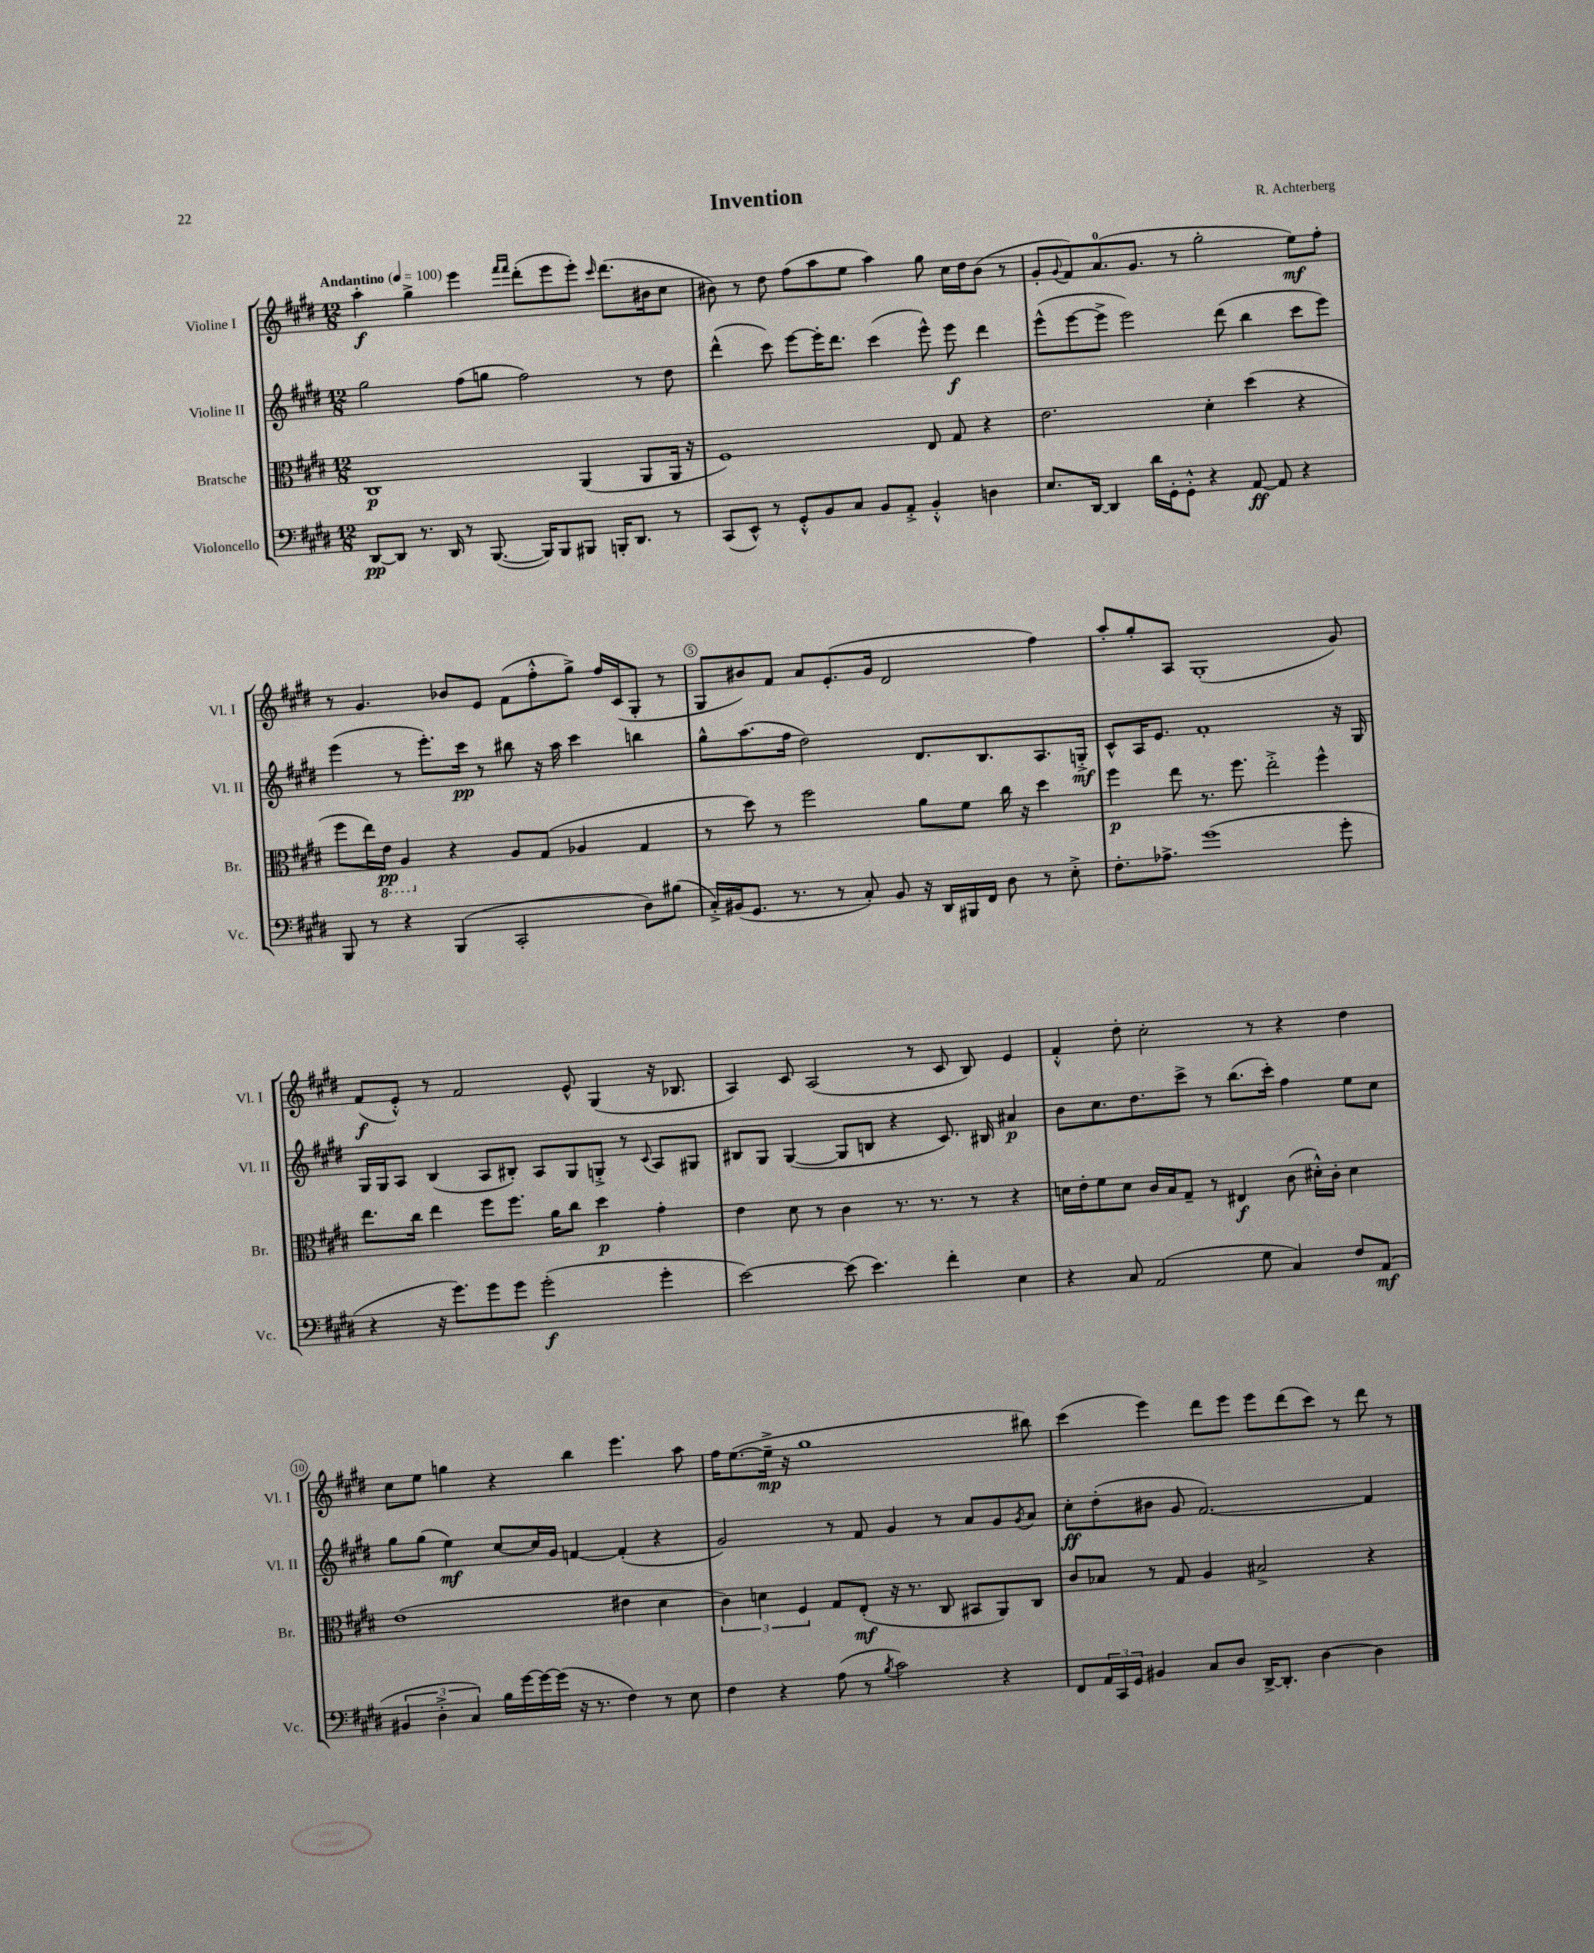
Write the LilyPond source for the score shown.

\header { title = "Invention" composer = "R. Achterberg" }
<<
\new StaffGroup <<
\new Staff = "s0" \with { instrumentName = "Violine I" shortInstrumentName = "Vl. I" } {
    \clef treble \key e \major \numericTimeSignature \time 12/8 \tempo "Andantino" 4 = 100
    a''4-.\f gis''4-> e'''4 \grace { fis'''16 fis'''16 } dis'''8-.( e'''8 e'''8-.) \grace { cis'''16 } dis'''8.( bis'16 cis''8 |
    bis'8) r8 dis''8 fis''8( a''8 e''8 a''4) gis''8 cis''16 dis''16 bis'8( r8 |
    gis'8-. \appoggiatura { gis'8 } fis'8) a'8.-0( gis'8. r8 gis''2-. e''8\mf) fis''8-. |
    r8 gis'4. bes'8 e'8 fis'8( fis''8-.-^ gis''8->) fis''16 cis'16( gis8-. r8 |
    gis8 bis'8) fis'8 a'8 e'8.-.( gis'16 dis'2 fis''4) |
    a''8-. gis''8-. a8 gis1-.( gis'8) |
    fis'8\f( e'8-.-^) r8 fis'2 e'8-^ gis4( r16 bes8. |
    a4) cis'8 a2( r8 cis'8 b8) e'4 |
    fis'4-.-^ dis''8-. cis''2-. r8 r4 dis''4 |
    cis''8 e''8 g''4 r4 b''4 e'''4. a''8 |
    fis''16 e''8.~( e''16--->\mp r16 gis''1 bis''8) |
    cis'''4( e'''4) dis'''8 e'''8 e'''8 dis'''8( cis'''8) r8 dis'''8 r8 \bar "|." |
}
\new Staff = "s1" \with { instrumentName = "Violine II" shortInstrumentName = "Vl. II" } {
    \clef treble \key e \major \numericTimeSignature \time 12/8
    gis''2 fis''8( g''8 fis''2) r8 dis''8 |
    dis'''4-^( cis'''8) e'''8~ e'''16-. dis'''8. cis'''4( e'''8-^) e'''8\f dis'''4 |
    e'''8-^( e'''8~ e'''8-> e'''2) dis'''8( b''4 cis'''8 e'''8) |
    e'''4( r8 e'''8.-.) cis'''16\pp r8 bis''8 r16 a''16 cis'''4 b''4 |
    gis''8-^ a''8.( fis''16 dis''2) dis'8. b8. a8. g16-.->\mf |
    cis'8-^ a16 e'8. fis'1-. r16 gis16 |
    gis16 gis16 a8 b4( a8 bis8-.) a8 gis8 g8-.-> r8 \appoggiatura { cis'8 } a8 gis8 |
    bis8 gis8 gis4~( gis8 b8 r4 cis'8.) bis16 ais'4\p |
    b'8 cis''8. dis''8. cis'''8-> r8 b''8.( cis'''16-.) fis''4 e''8 cis''8 |
    gis''8 gis''8( e''4\mf) cis''8~ cis''16 gis'16 f'4~ f'4-.( r4 |
    gis'2) r8 fis'8 gis'4 r8 a'8 gis'8 \acciaccatura { gis'8 } a'8 |
    cis''8-.\ff dis''8-.( bis'8 gis'8 fis'2.~) fis'4 \bar "|." |
}
\new Staff = "s2" \with { instrumentName = "Bratsche" shortInstrumentName = "Br." } {
    \clef alto \key e \major \numericTimeSignature \time 12/8
    cis1\p a,4( a,8 a,16 r16 |
    fis1) e8 gis8 r4 |
    e'2. dis'4-. dis''4( r4 |
    fis''8 e''16) \ottava #-1 e16\pp a,4 \ottava #0 r4 a8 gis8( aes4 gis4 |
    r8 dis''8) r8 fis''2 a'8 fis'8 cis''16 r16 dis''4 |
    fis''4\p e''8 r8. fis''8. e''2-.-> fis''4-^ |
    e''8. cis''16 e''4 fis''8 fis''8. a'16 cis''8 dis''4\p gis'4-. |
    e'4 dis'8 r8 cis'4 r8. r8. r8 r4 |
    d'16 e'16-. fis'8 d'8 cis'16 b16 gis8-- r8 eis4\f cis'8( dis'16-.-^) cis'16-. dis'4 |
    e'1( eis'4 dis'4 |
    \tuplet 3/2 { cis'4) d'4 fis4 } gis8 e8-.\mf( r16 r8. cis8 bis,8 a,8) cis8 |
    cis'8 bes8 r8 gis8 a4 bis2-> r4 \bar "|." |
}
\new Staff = "s3" \with { instrumentName = "Violoncello" shortInstrumentName = "Vc." } {
    \clef bass \key e \major \numericTimeSignature \time 12/8
    dis,8~\pp dis,8 r8. dis,16 r8 b,,8.~( b,,16) b,,8 bis,,8 b,,16-. dis,8. r8 |
    cis,8( e,8-^) r8 gis,8-.-^ b,8 cis8 b,8 a,8-.-> b,4-.-^ d4 |
    e8. dis,16~ dis,4 dis'16 gis,16-. gis,8-.-^ r4 a,8~\ff a,8 r4 |
    b,,8 r8 r4 b,,4( cis,2-. dis8) bis8( |
    cis16-.->) bis,16( gis,8. r8. r8 cis8-.) bis,8 r16 dis,16 bis,,16 fis,16 dis8 r8 e8-.-> |
    fis8.-. aes8.-> gis'1( gis'8-. |
    r4 r16 gis'8.) gis'8 gis'8 gis'2-.\f( gis'4-. |
    e'2~) e'8( e'4.) fis'4-. e4 |
    r4 cis8 a,2( gis8 cis4) fis8 a,8\mf( |
    \tuplet 3/2 { bis,4 dis4-.-> cis4) } b16 gis'16~ gis'16~ gis'16( r16 r8. fis4) r8 e8 |
    fis4 r4 a8( r8 \acciaccatura { b8 } cis'2) r4 |
    fis,8 \tuplet 3/2 { a,16 cis,16 gis,16 } bis,4 cis8 dis8 dis,16~-> dis,8.-. dis4~ dis4 \bar "|." |
}
>>
>>
\layout { \context { \Score \override BarNumber.break-visibility = ##(#f #t #t) barNumberVisibility = #(every-nth-bar-number-visible 5) \override BarNumber.stencil = #(make-stencil-circler 0.1 0.3 ly:text-interface::print) } }
